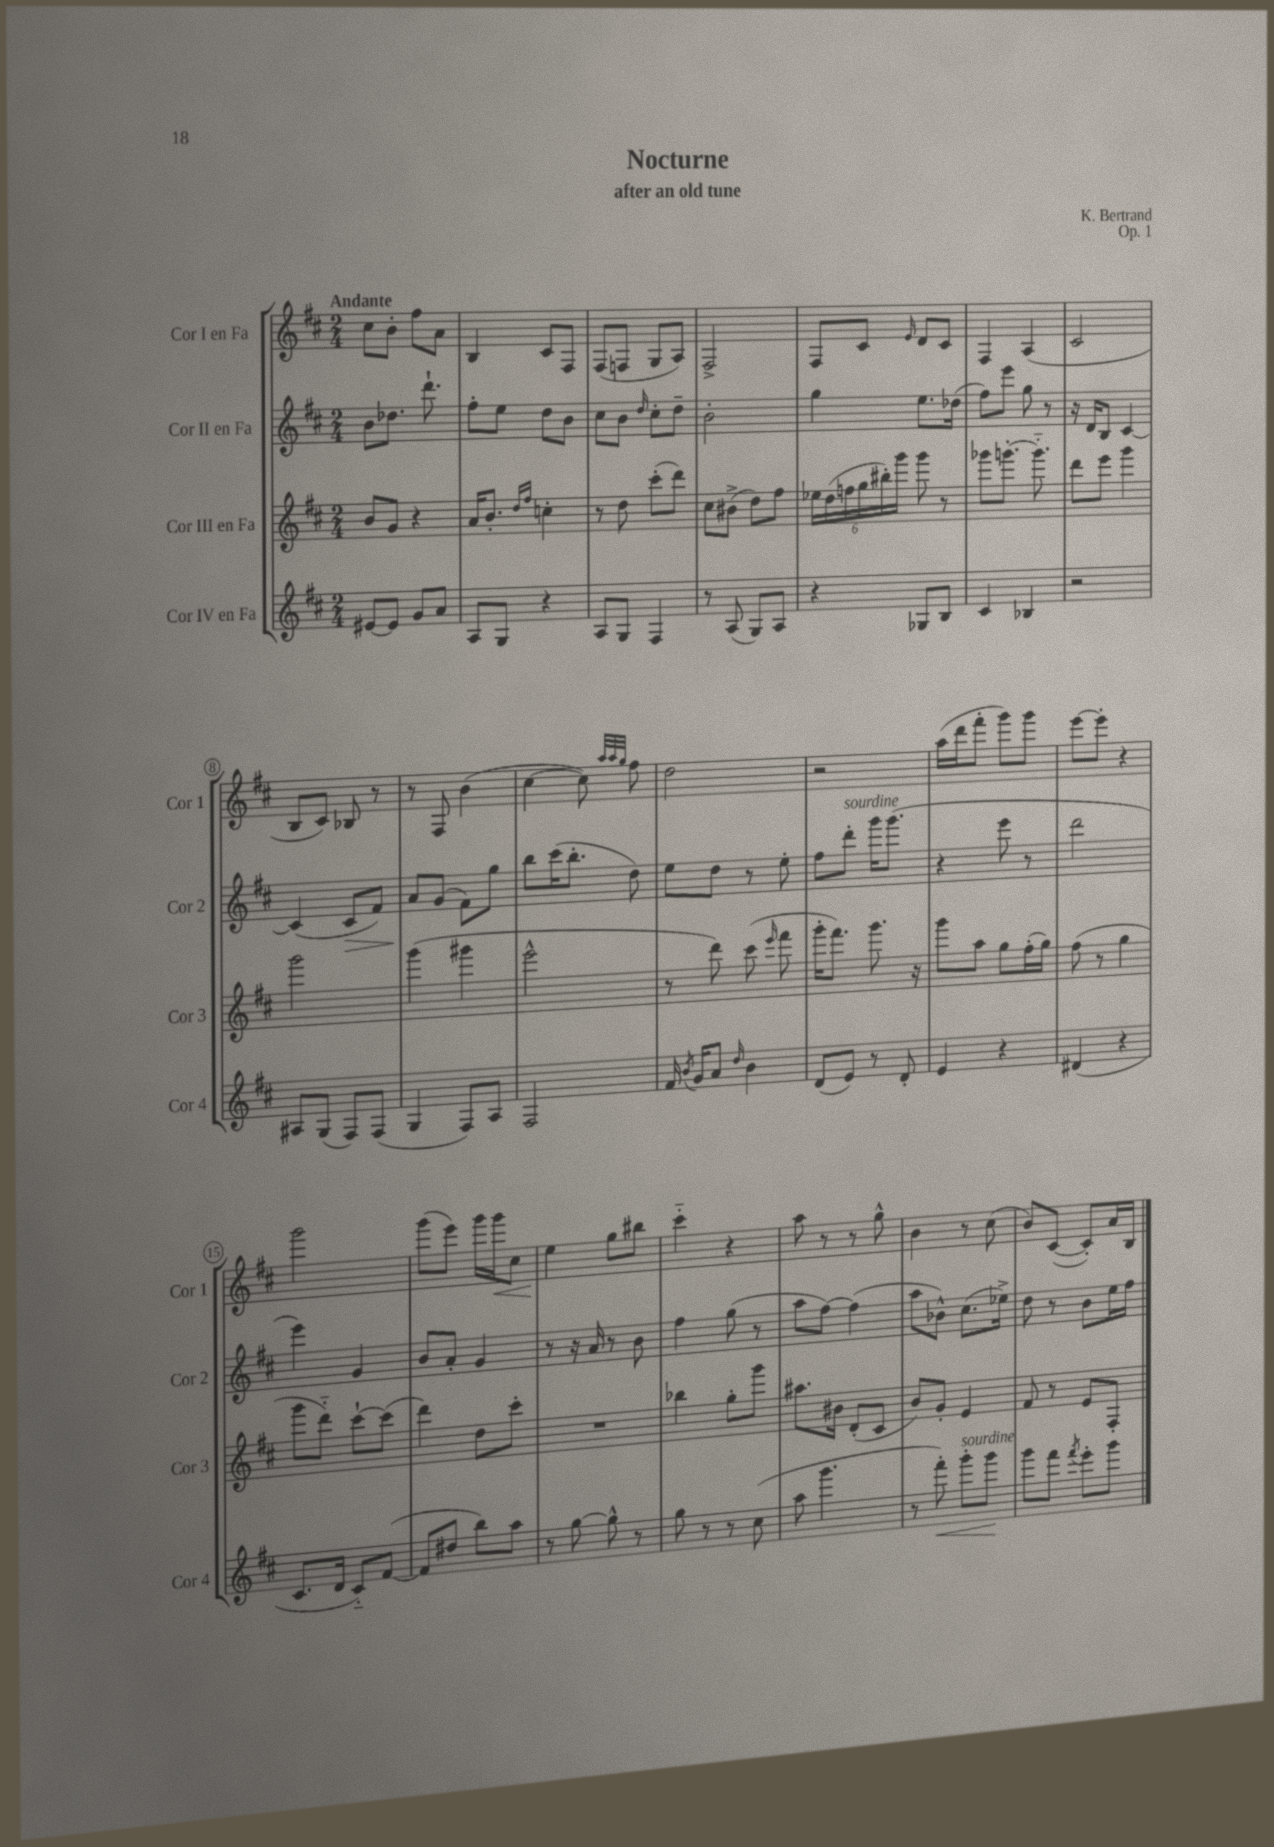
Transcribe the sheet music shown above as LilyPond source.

\header { title = "Nocturne" composer = "K. Bertrand" subtitle = "after an old tune" opus = "Op. 1" }
<<
\new StaffGroup <<
\new Staff = "s0" \with { instrumentName = "Cor I en Fa" shortInstrumentName = "Cor 1" } {
    \clef treble \key d \major \numericTimeSignature \time 2/4 \tempo "Andante"
    \autoBeamOff cis''8[ b'8]-. fis''8[ a'8] |
    b4 cis'8[ fis8] |
    fis8[( f8] g8[ a8]) |
    fis2-> |
    fis8[ cis'8] \grace { e'16 } d'8[ cis'8] |
    fis4 a4( |
    cis'2 |
    b8[ cis'8]) bes8 r8 |
    r8 fis8 b'4( |
    cis''4~ cis''8) \grace { a''32[ a''32 g''32] } fis''8 |
    d''2 |
    r2 |
    a''16[( d'''16 fis'''8]-. g'''8[) g'''8] |
    e'''8[~ e'''8]-. r4 |
    g'''2 |
    g'''8[( e'''8]) g'''16[ g'''16\< cis''8] |
    e''4\! g''8[ bis''8] |
    cis'''4-_ r4 |
    a''8 r8 r8 g''8-^ |
    b'4 r8 cis''8( |
    b'8[) cis'8]~( cis'8[-.) a'16 b16] \bar "|." |
}
\new Staff = "s1" \with { instrumentName = "Cor II en Fa" shortInstrumentName = "Cor 2" } {
    \clef treble \key d \major \numericTimeSignature \time 2/4
    \autoBeamOff b'8[ des''8.] d'''8.-! |
    fis''8[-. e''8] d''8[ b'8] |
    cis''8[ b'8] \grace { d''16 } cis''8[-. d''8]-- |
    b'2-. |
    g''4 e''8.[ des''16]( |
    fis''8[) e'''8] g''8 r8 |
    r16 d'16[ b8] cis'4~ |
    cis'4( cis'8[\> fis'8]) |
    a'8[\! g'8]( fis'8[) g''8] |
    b''8[ cis'''16( b''8.]-. d''8) |
    e''8[ d''8] r8 e''8-. |
    fis''8[ d'''8]-.^\markup { \italic "sourdine" } g'''16[ g'''8.]( |
    r4 e'''8 r8 |
    d'''2 |
    e'''4) g'4 |
    b'8[ a'8]-. g'4 |
    r8 r16 a'16 r8 b'8 |
    fis''4 g''8( r8 |
    a''8[ fis''8]~) fis''4( |
    a''8[ bes'8]-^) cis''8.[( ees''16]->) |
    d''8 r8 b'8[ e''16 fis''16] \bar "|." |
}
\new Staff = "s2" \with { instrumentName = "Cor III en Fa" shortInstrumentName = "Cor 3" } {
    \clef treble \key d \major \numericTimeSignature \time 2/4
    \autoBeamOff b'8[ g'8] r4 |
    a'16[ b'8.]-. \grace { d''16[ fis''16] } c''4-. |
    r8 d''8 cis'''8[-.( d'''8]) |
    cis''8[ bis'8]->( d''8[) fis''8] |
    \tuplet 6/4 { ees''16[ d''16( f''16 g''16 bis''16-.) g'''16] } g'''8 r8 |
    ges'''8[ g'''8.]~-. g'''8.-_ |
    d'''8[ e'''8] g'''4 |
    g'''2 |
    g'''4( gis'''4 |
    e'''2-^ |
    r8 d'''8) cis'''8( \grace { e'''16 } fis'''8 |
    g'''16[-. fis'''8.]) g'''8. r16 |
    g'''8[ a''8] g''8[ fis''16-.( g''16]) |
    fis''8( r8 g''4 |
    g'''8[ d'''8]-_) cis'''8[~-! cis'''8]( |
    d'''4) d''8[ cis'''8]-. |
    R2 |
    bes''4 g''8[-. g'''8] |
    ais''8.[ bis'16] d'8[-.( cis'8] |
    b'8[) g'8]-. e'4 |
    fis'8 r8 e'8[ fis8]-. \bar "|." |
}
\new Staff = "s3" \with { instrumentName = "Cor IV en Fa" shortInstrumentName = "Cor 4" } {
    \clef treble \key d \major \numericTimeSignature \time 2/4
    \autoBeamOff eis'8[~ eis'8] g'8[ a'8] |
    a8[ g8] r4 |
    a8[ g8] fis4 |
    r8 a8( g8[) a8] |
    r4 ges8[ b8] |
    cis'4 bes4 |
    r2 |
    ais8[ g8]( fis8[) fis8]( |
    g4 fis8[) a8] |
    fis2 |
    fis'16 \acciaccatura { b'8 } g'16[ a'8] \grace { d''16 } b'4 |
    d'8[( e'8]) r8 d'8-. |
    e'4 r4 |
    dis'4( r4 |
    cis'8.[ d'16] cis'8[-_) fis'8]~( |
    fis'8[ dis''8] b''8[) a''8] |
    r8 g''8~ g''8-^ r8 |
    g''8 r8 r8 cis''8( |
    a''8 g'''4. |
    r8 fis'''8-.\<) g'''8[-.^\markup { \italic "sourdine" } g'''8]\! |
    g'''8[ fis'''8] \acciaccatura { fis'''8 } e'''8[-. g'''8] \bar "|." |
}
>>
>>
\layout { \context { \Score \override BarNumber.stencil = #(make-stencil-circler 0.1 0.3 ly:text-interface::print) } }
